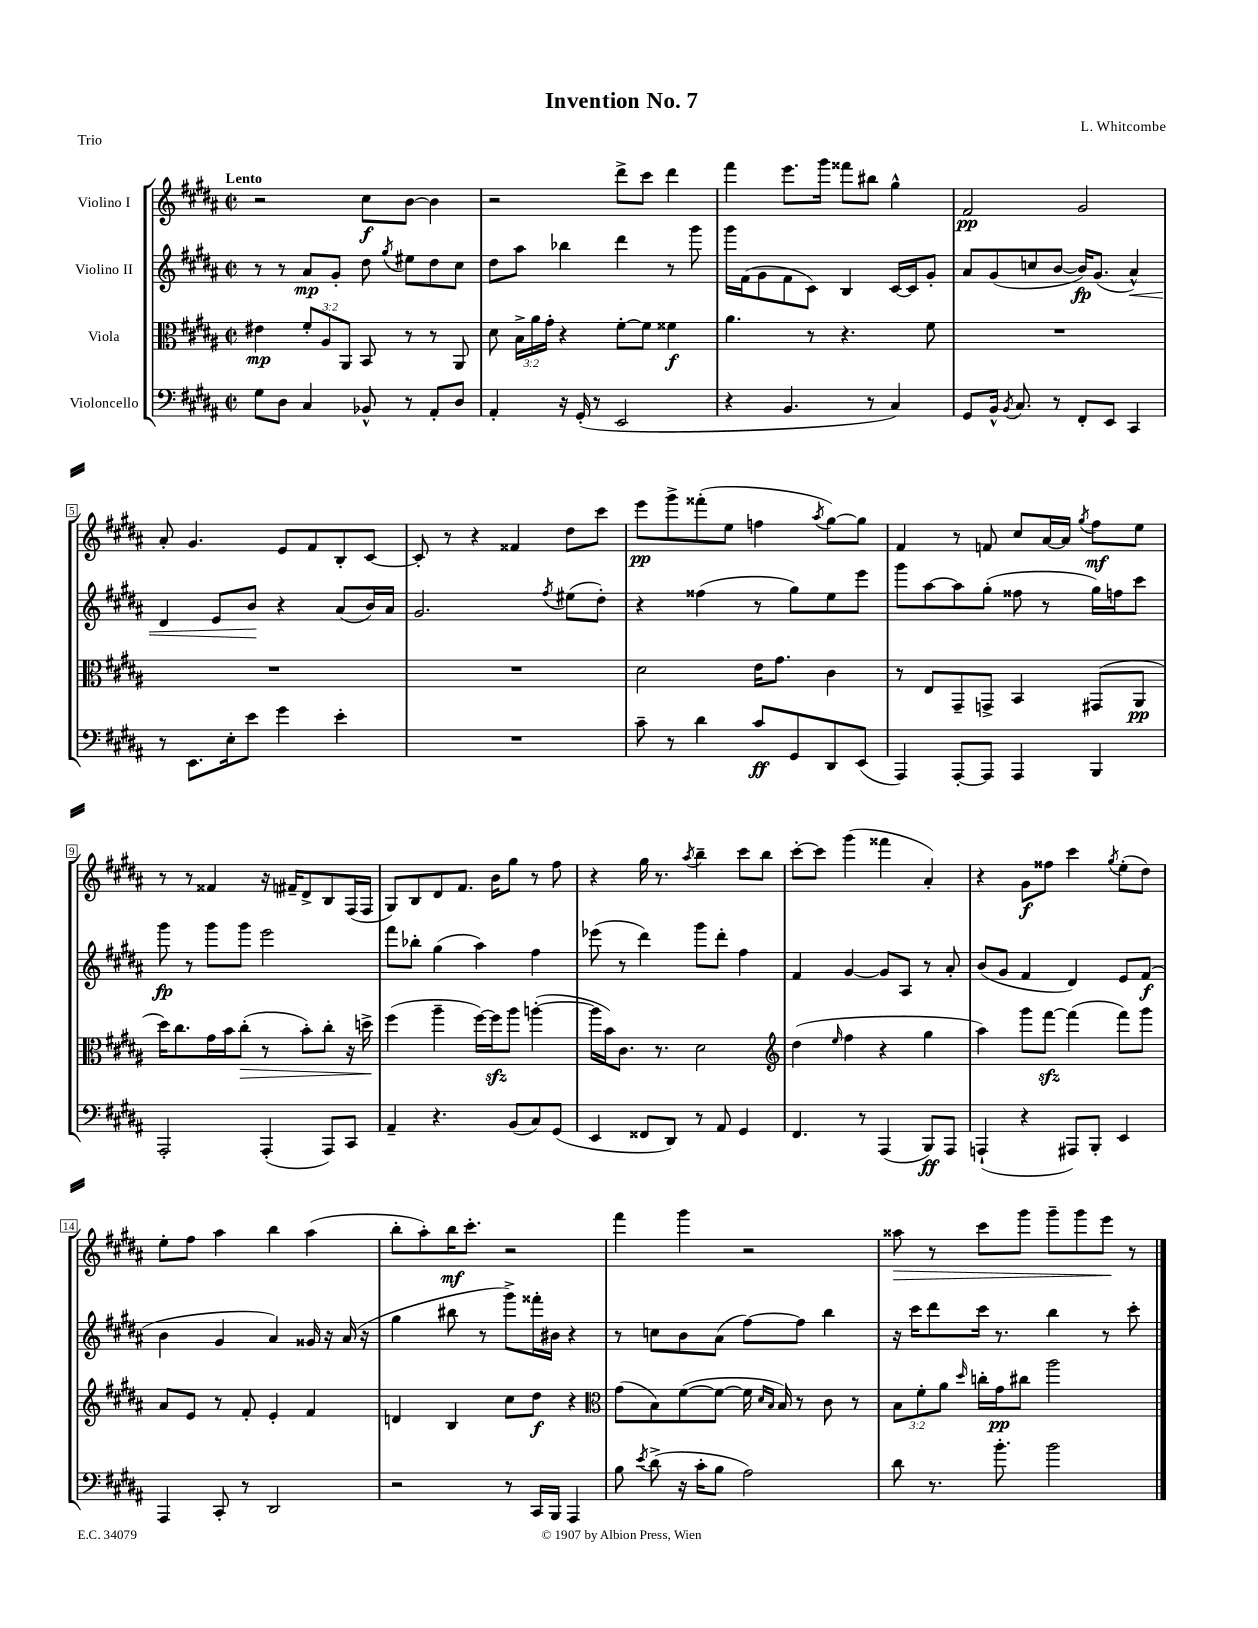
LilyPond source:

\header { title = "Invention No. 7" composer = "L. Whitcombe" piece = "Trio" }
<<
\new StaffGroup <<
\new Staff = "s0" \with { instrumentName = "Violino I" } {
    \clef treble \key b \major \defaultTimeSignature \time 2/2 \tempo "Lento"
    \autoBeamOff r2 cis''8[\f b'8]~ b'4 |
    r2 dis'''8[-> cis'''8] dis'''4 |
    fis'''4 e'''8.[ gis'''16] fisis'''8[ bis''8] gis''4-^ |
    fis'2\pp gis'2 |
    ais'8-. gis'4. e'8[ fis'8 b8-. cis'8]~ |
    cis'8-. r8 r4 fisis'4 dis''8[ cis'''8] |
    e'''8[\pp gis'''8-> fisis'''8-.( e''8] f''4 \acciaccatura { ais''8 } gis''8[~) gis''8] |
    fis'4 r8 f'8 cis''8[ ais'16~ ais'16] \acciaccatura { gis''8 } fis''8[\mf e''8] |
    r8 r8 fisis'4 r16 fis'16[-- dis'8-> b8 fis16( fis16] |
    gis8[) b8 dis'8 fis'8.] b'16[ gis''8] r8 fis''8 |
    r4 gis''16 r8. \acciaccatura { ais''8 } b''4-- cis'''8[ b''8] |
    cis'''8[~-. cis'''8] gis'''4( fisis'''4 ais'4-.) |
    r4 gis'8[\f fisis''8] cis'''4 \acciaccatura { gis''8 } e''8[-.( dis''8]) |
    e''8[-. fis''8] ais''4 b''4 ais''4( |
    b''8[-. ais''8-.) b''16\mf cis'''8.]-. r2 |
    fis'''4 gis'''4 r2 |
    aisis''8\> r8 cis'''8[ gis'''8] gis'''8[-- gis'''8 e'''8]\! r8 \bar "|." |
}
\new Staff = "s1" \with { instrumentName = "Violino II" } {
    \clef treble \key b \major \defaultTimeSignature \time 2/2
    \autoBeamOff r8 r8 ais'8[\mp gis'8]-. dis''8 \acciaccatura { gis''8 } eis''8[ dis''8 cis''8] |
    dis''8[ ais''8] bes''4 dis'''4 r8 gis'''8 |
    gis'''16[ fis'16( gis'8 fis'8 cis'8]) b4 cis'16[~ cis'16 gis'8]-. |
    ais'8[ gis'8( c''8 b'8]~ b'16[\fp) gis'8.]( ais'4-^\<) |
    dis'4 e'8[ b'8]\! r4 ais'8[( b'16) ais'16] |
    gis'2. \acciaccatura { fis''8 } eis''8[( dis''8]-.) |
    r4 fisis''4( r8 gis''8[) e''8 e'''8] |
    gis'''8[ ais''8~ ais''8 gis''8]-.( fisis''8 r8 gis''16[) f''16 cis'''8] |
    gis'''8\fp r8 gis'''8[ gis'''8] e'''2 |
    fis'''8[ bes''8]-. gis''4( ais''4) fis''4 |
    ees'''8( r8 dis'''4) gis'''8[ dis'''8]-. fis''4 |
    fis'4 gis'4~ gis'8[ ais8] r8 ais'8-. |
    b'8[( gis'8] fis'4 dis'4) e'8[ fis'8]\f( |
    b'4 gis'4 ais'4) gisis'16 r16 ais'16( r16 |
    gis''4 bis''8 r8 gis'''8[->) fisis'''16-. bis'16] r4 |
    r8 c''8[ b'8 ais'8]( fis''8[~) fis''8] b''4 |
    r16 cis'''16[ dis'''8 cis'''16] r8. b''4 r8 cis'''8-. \bar "|." |
}
\new Staff = "s2" \with { instrumentName = "Viola" } {
    \clef alto \key b \major \defaultTimeSignature \time 2/2 \override Staff.TupletNumber.text = #tuplet-number::calc-fraction-text
    \autoBeamOff eis'4\mp \tuplet 3/2 { fis'8[-. ais8 ais,8] } b,8 r8 r8 ais,8 |
    dis'8 \tuplet 3/2 { b16[-> ais'16 gis'16]-. } r4 fis'8[~-. fis'8] fisis'4\f |
    ais'4. r8 r4. fis'8 |
    R1 |
    R1 |
    R1 |
    dis'2 e'16[ gis'8.] cis'4 |
    r8 e8[ gis,8-- g,8]-> b,4 gis,8[( ais,8]\pp |
    dis''16[) cis''8. gis'16 b'16 cis''8]-.\>( r8 b'8[-.) cis''8]-. r16 d''16->\! |
    fis''4( ais''4-- fis''16[~) fis''16\sfz ais''8] a''4~-.( |
    a''16[ b'16) cis'8.] r8. dis'2 |
    \clef treble dis''4( \grace { e''16 } fis''4 r4 gis''4 |
    ais''4) gis'''8[ fis'''8]~\sfz fis'''4( fis'''8[) gis'''8] |
    ais'8[ e'8] r8 fis'8-. e'4-. fis'4 |
    d'4 b4 cis''8[ dis''8]\f r4 |
    \clef alto gis'8[( b8) fis'8~( fis'8]~ fis'16 \grace { dis'16[ b16] } b16) r8 cis'8 r8 |
    \tuplet 3/2 { b8[ fis'8-. ais'8] } \grace { dis''16 } c''16[-. gis'16\pp cis''8] ais''2 \bar "|." |
}
\new Staff = "s3" \with { instrumentName = "Violoncello" } {
    \clef bass \key b \major \defaultTimeSignature \time 2/2
    \autoBeamOff gis8[ dis8] cis4 bes,8-^ r8 ais,8[-. dis8] |
    ais,4-. r16 gis,16-.( r8 e,2 |
    r4 b,4. r8 cis4) |
    gis,8[ b,16]-^ \acciaccatura { b,8 } cis8. r8 fis,8[-. e,8] cis,4 |
    r8 e,8.[ e16-. e'8] gis'4 e'4-. |
    R1 |
    cis'8-- r8 dis'4 cis'8[\ff gis,8 dis,8 e,8]( |
    ais,,4) ais,,8[~-. ais,,8] ais,,4 b,,4 |
    ais,,2-. ais,,4-.( ais,,8[) cis,8] |
    ais,4-- r4. b,8[( cis8) gis,8]( |
    e,4 fisis,8[ dis,8]) r8 ais,8 gis,4 |
    fis,4. r8 ais,,4( b,,8[\ff) ais,,8] |
    a,,4-!( r4 ais,,8[) b,,8]-. e,4 |
    ais,,4 cis,8-. r8 dis,2 |
    r2 r8 cis,16[ b,,16] ais,,4 |
    b8 \acciaccatura { e'8 } dis'8->( r16 cis'16[-. b8] ais2) |
    dis'8 r8. b'8.-. b'2 \bar "|." |
}
>>
>>
\layout { \context { \Score \override BarNumber.stencil = #(make-stencil-boxer 0.1 0.3 ly:text-interface::print) } }
